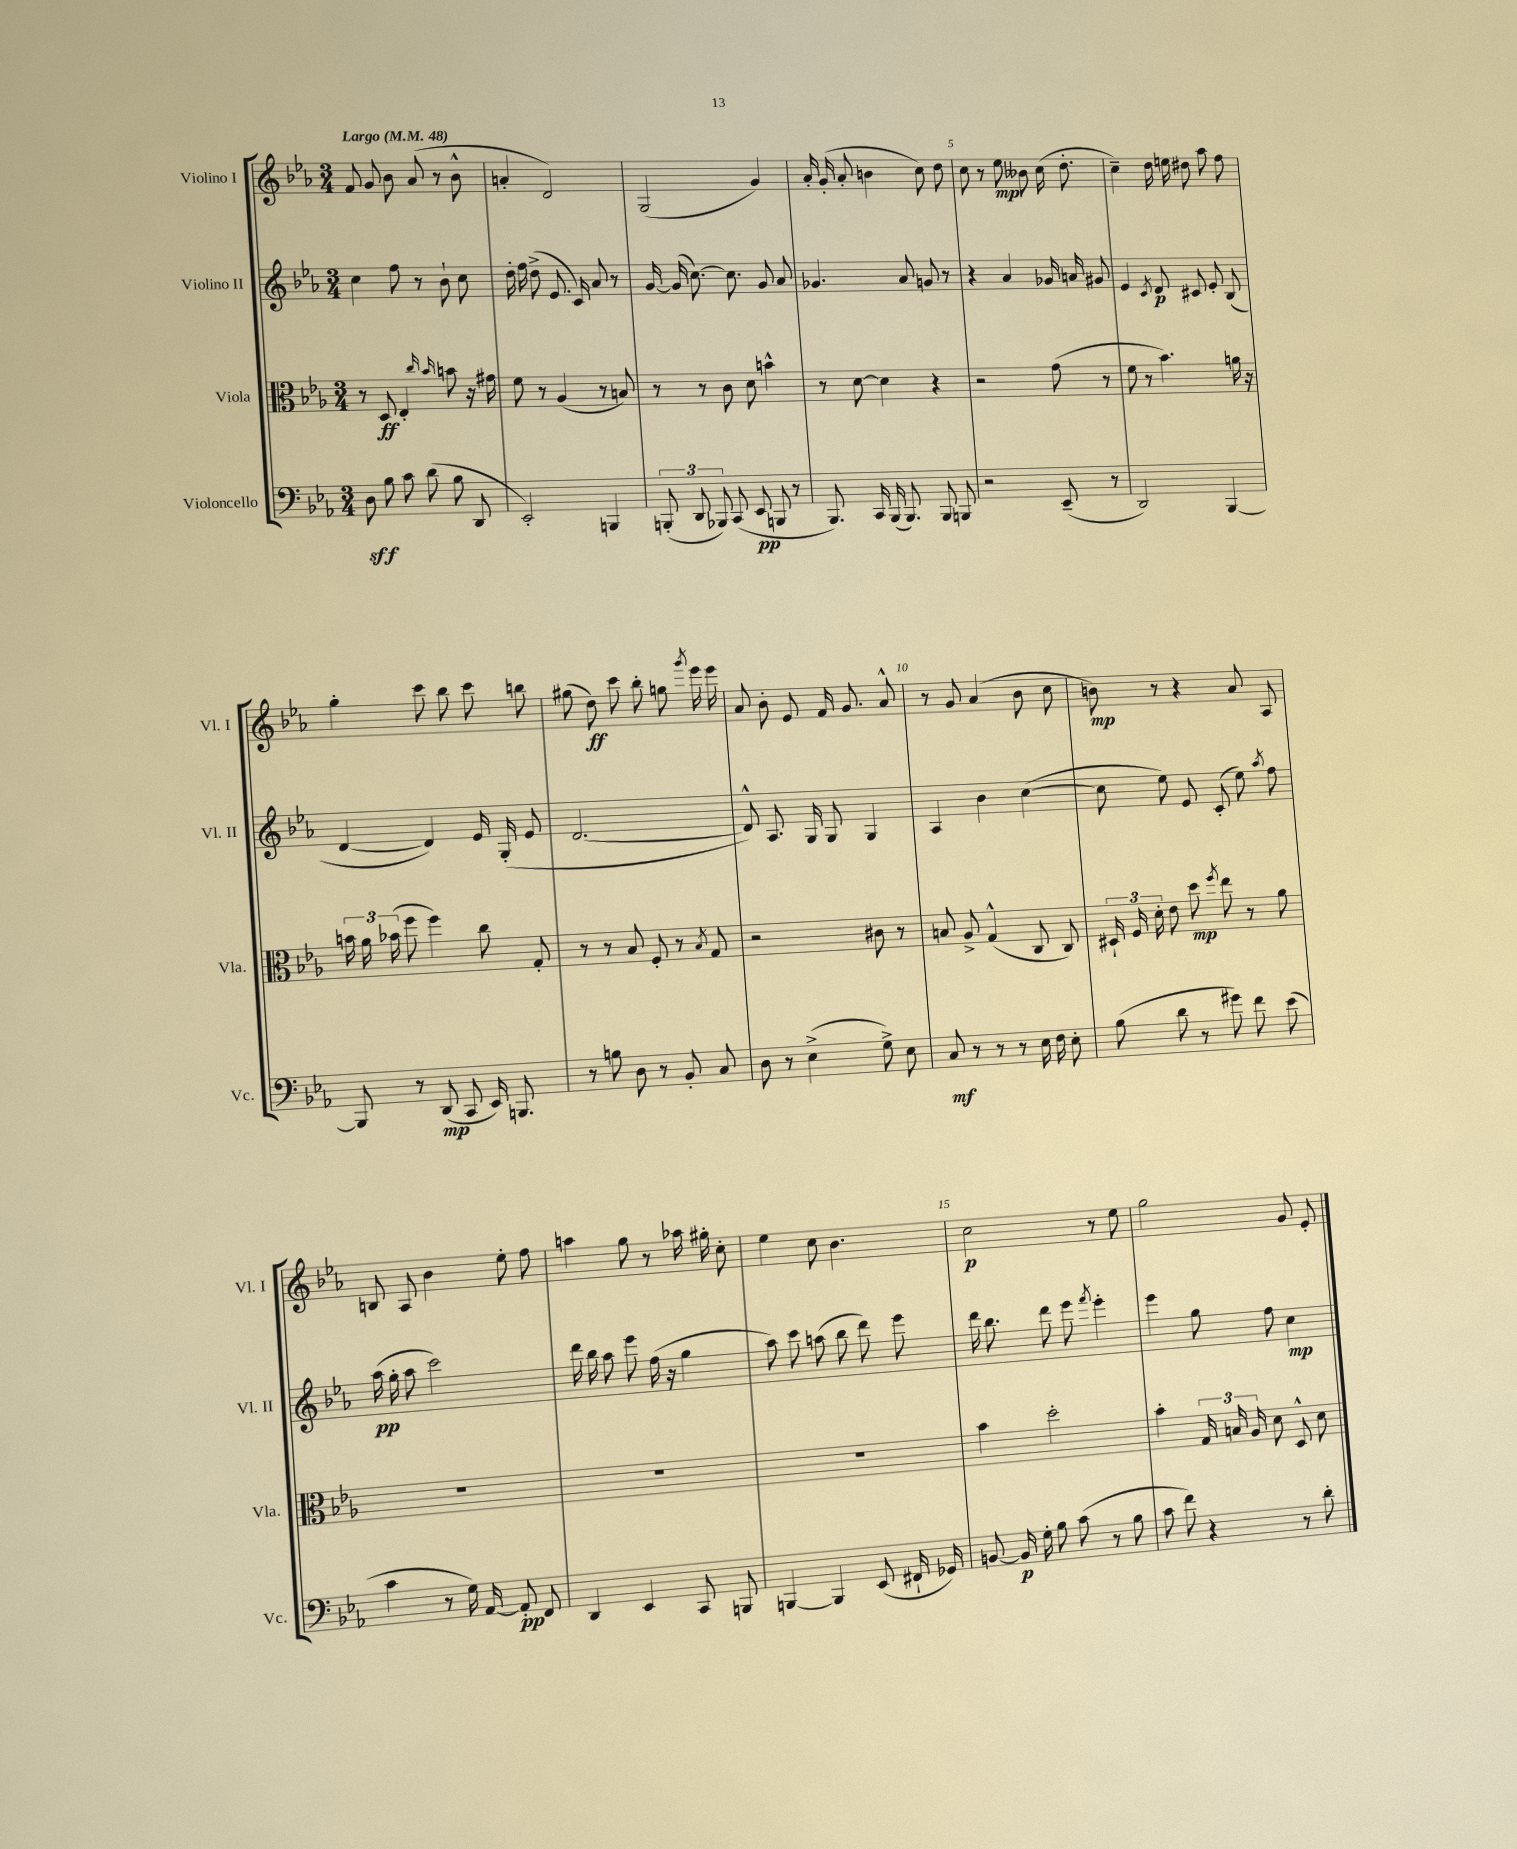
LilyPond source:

<<
\new StaffGroup <<
\new Staff = "s0" \with { instrumentName = "Violino I" shortInstrumentName = "Vl. I" } {
    \clef treble \key ees \major \numericTimeSignature \time 3/4 \tempo "Largo" 4 = 48
    \autoBeamOff f'8 g'8 bes'8 aes'8( r8 bes'8-^ |
    a'4-. d'2) |
    g2( g'4) |
    aes'16-. g'16-.( aes'8-. b'4 c''8) d''8 |
    c''8 r8 ees''8\mp beses'8 c''16( d''8.-. |
    c''4--) d''16 e''16 dis''8 aes''8 f''8 |
    g''4-. c'''8 bes''8 c'''8 b''8 |
    gis''8( d''8\ff) c'''8 bes''8-. g''8 \acciaccatura { g'''8 } ees'''16 ees'''16 |
    aes'8 bes'8-. ees'8 f'16 g'8. aes'8-^ |
    r8 g'8 aes'4( bes'8 c''8 |
    b'8\mp) r8 r4 aes'8 aes8 |
    b8 aes8 bes'4 ees''8-. f''8 |
    a''4 g''8 r8 aes''16 gis''16-. c''8-. |
    ees''4 c''8 bes'4. |
    c''2\p r8 ees''8 |
    g''2 g'8 ees'8-. \bar "|." |
}
\new Staff = "s1" \with { instrumentName = "Violino II" shortInstrumentName = "Vl. II" } {
    \clef treble \key ees \major \numericTimeSignature \time 3/4
    \autoBeamOff c''4 f''8 r8 bes'8-! c''8 |
    d''16-. f''16 d''8->( ees'8. c'16) aes'8 r8 |
    g'16~ g'16( c''8.~) c''8. g'8 aes'8 |
    ges'4. aes'8 g'8 r8 |
    r4 aes'4 ges'16 a'16 gis'8 |
    ees'4 \acciaccatura { c'8 } d'8\p cis'8 ees'8-. bes8( |
    d'4~ d'4) ees'16 g16-.( ees'8 |
    d'2.~ |
    d'8-^) aes8. g16 g8 g4 |
    aes4 bes'4 c''4~( |
    c''8 ees''8) ees'8 c'8-.( ees''8) \acciaccatura { aes''8 } f''8 |
    aes''16\pp( g''16-. aes''8 c'''2) |
    d'''16 bes''16 aes''8 ees'''8 f''16( r16 g''4 |
    aes''8) c'''8 a''8( bes''8 d'''8) ees'''8 |
    d'''16 bes''8. d'''8 ees'''8 \acciaccatura { f'''8 } ees'''4-. |
    ees'''4 g''8 f''8 c''4\mp \bar "|." |
}
\new Staff = "s2" \with { instrumentName = "Viola" shortInstrumentName = "Vla." } {
    \clef alto \key ees \major \numericTimeSignature \time 3/4
    \autoBeamOff r8 d8\ff ees4-. \grace { c''16 bes'16 } b'8 r16 gis'16 |
    f'8 r8 aes4( r8 b8) |
    r8 r8 c'8 d'8 b'4-^ |
    r8 d'8~ d'4 r4 |
    r2 g'8( r8 |
    f'8 r8 bes'4.) a'16 r16 |
    \tuplet 3/2 { b'16 aes'16 bes'16( } f''8 f''4) c''8 g8-. |
    r8 r8 bes8 f8-. r8 \acciaccatura { bes8 } g8 |
    r2 cis'8 r8 |
    b8 aes8-> g4-^( c8 c8) |
    \tuplet 3/2 { dis16-! f16 d'16-. } ees'8 d''8\mp \acciaccatura { f''8 } ees''8 r8 aes'8 |
    R2. |
    R2. |
    R2. |
    bes'4 d''2-. |
    bes'4-. \tuplet 3/2 { g16 b16 aes16 } d'8 d8-^ d'8 \bar "|." |
}
\new Staff = "s3" \with { instrumentName = "Violoncello" shortInstrumentName = "Vc." } {
    \clef bass \key ees \major \numericTimeSignature \time 3/4
    \autoBeamOff d8\sff bes8 c'8 d'8( bes8 d,8 |
    ees,2-.) b,,4 |
    \tuplet 3/2 { b,,8-.( d,8 bes,,8) } c,8( ees,8\pp b,,8 r8 |
    bes,,8.) c,16 bes,,16( bes,,8.) bes,,8 b,,8 |
    r2 ees,8--( r8 |
    d,2) bes,,4~ |
    bes,,8 r8 d,8\mp( c,8 ees,16) b,,8. |
    r8 b8 d8 r8 bes,8-. c8 |
    d8 r8 ees4->( g8->) ees8 |
    c8\mf r8 r8 r8 ees16 f16 ees8-. |
    bes8( d'8 r8 gis'8) f'8 ees'8( |
    c'4 r8 g16) aes,16~ aes,8-.\pp f,8 |
    d,4 ees,4 c,8 b,,8 |
    b,,4~ b,,4 ees,8( fis,16-! ges,16) |
    b,8~ b,16\p g16-. bes8 c'8( r8 bes8 |
    c'8 f'8) r4 r8 d'8-. \bar "|." |
}
>>
>>
\layout { \context { \Score \override BarNumber.break-visibility = ##(#f #t #t) barNumberVisibility = #(every-nth-bar-number-visible 5) } }
